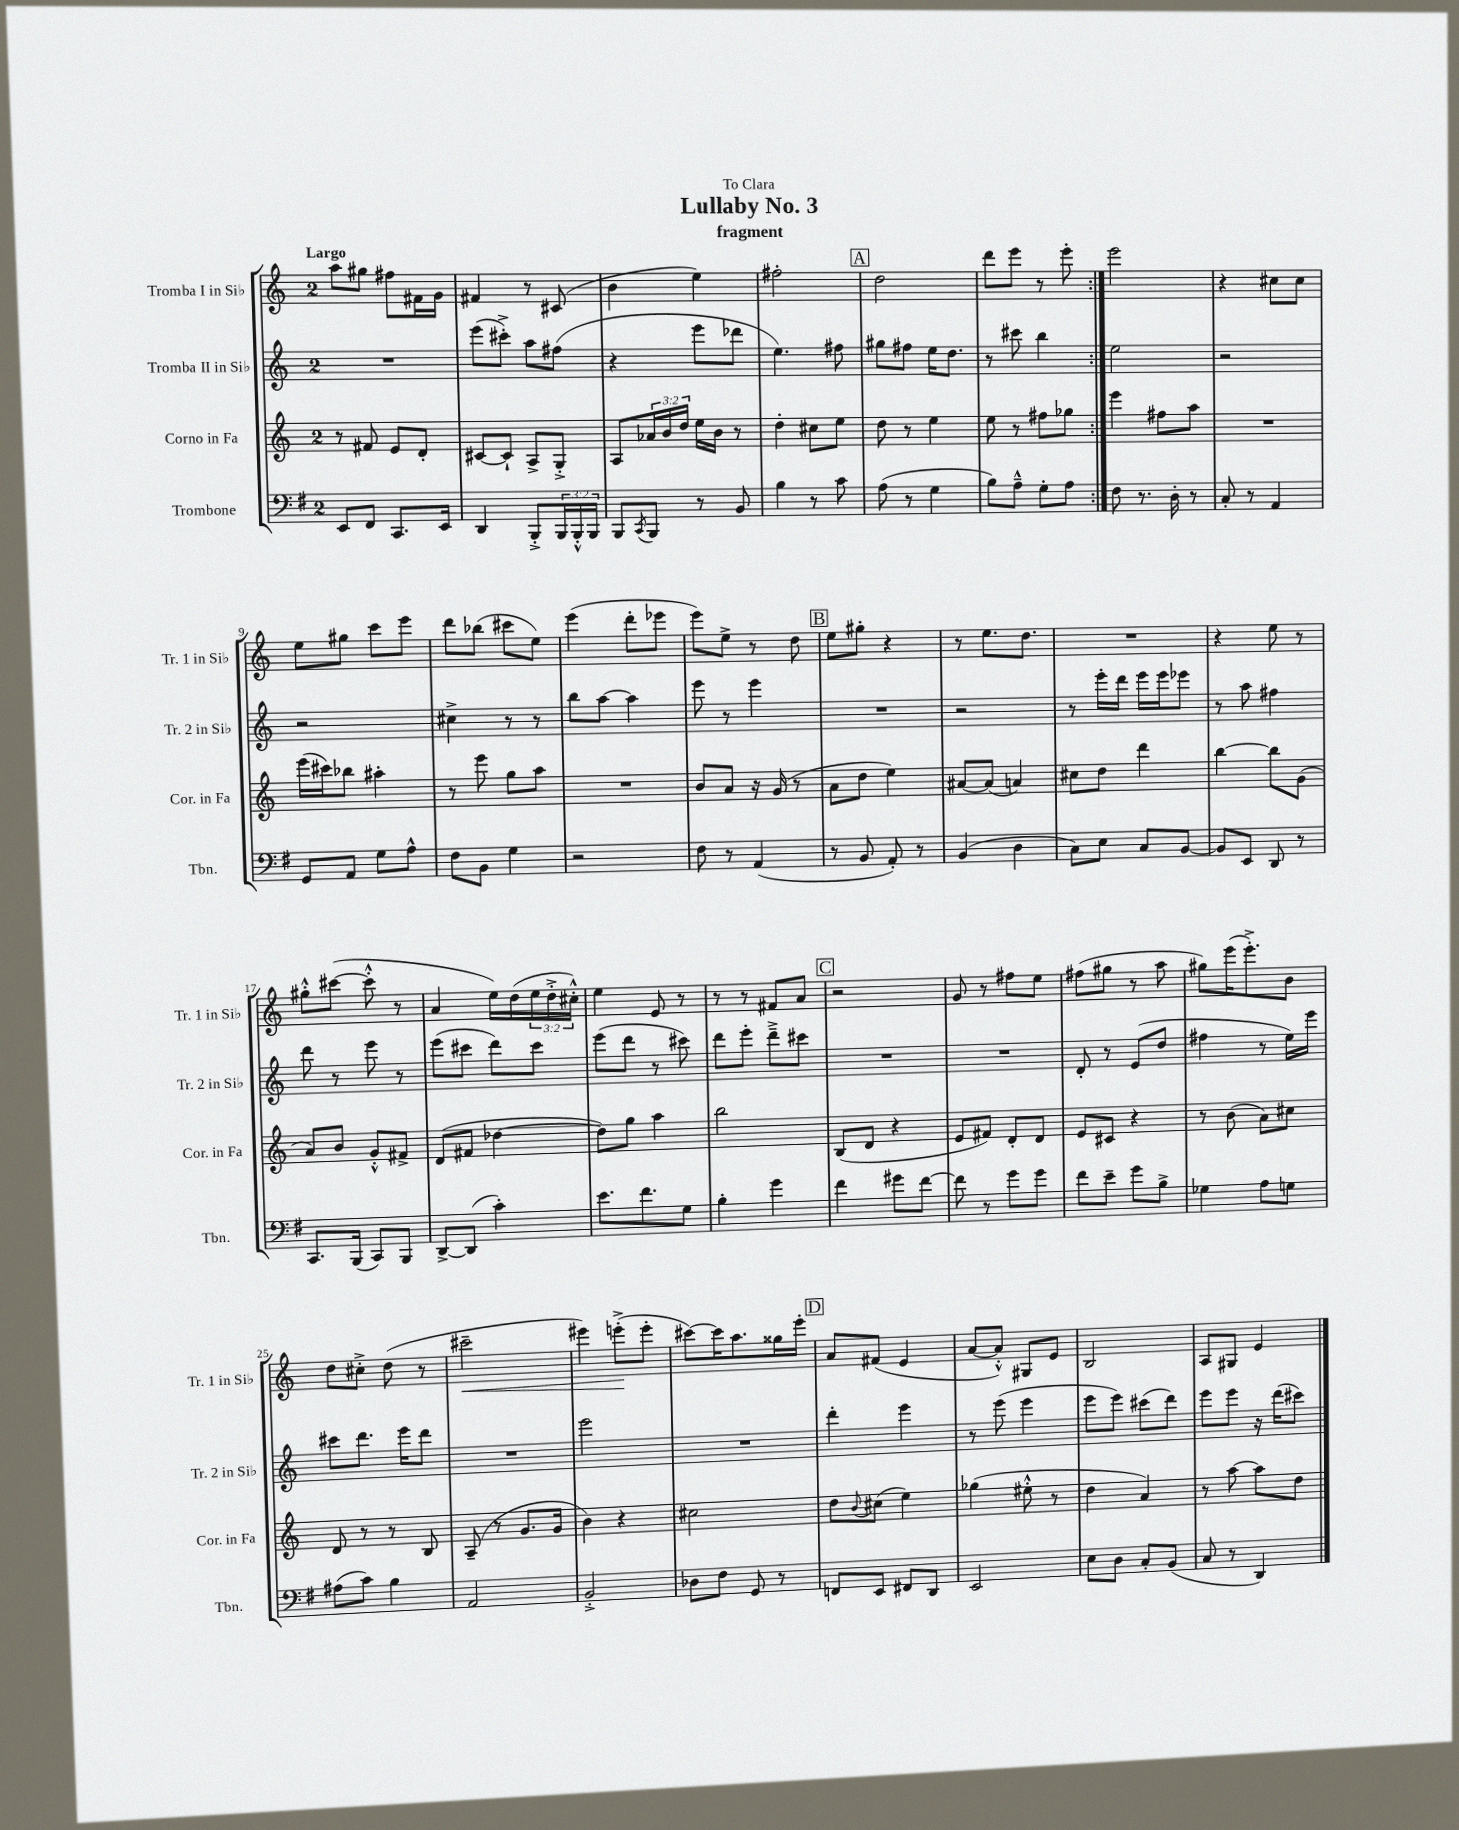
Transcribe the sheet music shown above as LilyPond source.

\header { title = "Lullaby No. 3" subtitle = "fragment" dedication = "To Clara" }
<<
\new StaffGroup <<
\new Staff = "s0" \with { instrumentName = "Tromba I in Sib" shortInstrumentName = "Tr. 1 in Sib" } {
    \clef treble \key c \major \once \override Staff.TimeSignature.style = #'single-digit \time 2/4 \override Staff.TupletNumber.text = #tuplet-number::calc-fraction-text \tempo "Largo"
    \repeat volta 2 { a''8 gis''8 fis''8 fis'16 g'16 |
    fis'4 r8 cis'8( |
    b'4 e''4) |
    fis''2-. |
    \mark \markup { \box "A" } d''2 |
    d'''8 e'''8 r8 e'''8-. | }
    e'''2 |
    r4 cis''8 cis''8 |
    e''8 gis''8 c'''8 e'''8 |
    d'''8 bes''8( cis'''8 e''8) |
    e'''4( d'''8-. ees'''8 |
    e'''8) e''8-> r8 d''8 |
    \mark \markup { \box "B" } e''8 gis''8-. r4 |
    r8 e''8. d''8. |
    R2 |
    r4 e''8 r8 |
    gis''8-.-^ cis'''8~( cis'''8-.-^ r8 |
    a'4 e''16) d''16( \tuplet 3/2 { e''16 d''16-.-> cis''16-.-^) } |
    e''4 e'8 r8 |
    r8 r8 fis'8 a'8 |
    \mark \markup { \box "C" } r2 |
    g'8 r8 fis''8 e''8 |
    fis''8( gis''8 r8 a''8 |
    gis''8) e'''16( e'''8.-.->) b'8 |
    d''8 cis''8-.-> d''8( r8 |
    cis'''2--\< |
    eis'''4) e'''8-.->\!( e'''8-. |
    cis'''8~) cis'''16 a''8. gisis''16 e'''16-. |
    \mark \markup { \box "D" } a'8 fis'8( e'4 |
    a'8~ a'8-.-^) gis8 e'8 |
    b2 |
    a8 gis8 e'4 \bar "|." |
}
\new Staff = "s1" \with { instrumentName = "Tromba II in Sib" shortInstrumentName = "Tr. 2 in Sib" } {
    \clef treble \key c \major \once \override Staff.TimeSignature.style = #'single-digit \time 2/4
    \repeat volta 2 { R2 |
    e'''8( cis'''8-.->) a''8 fis''8( |
    r4 e'''8 des'''8 |
    e''4.) fis''8 |
    \mark \markup { \box "A" } gis''8 fis''8 e''16 d''8. |
    r8 cis'''8 b''4 | }
    e''2 |
    r2 |
    r2 |
    cis''4-> r8 r8 |
    b''8 a''8~ a''4 |
    e'''8 r8 e'''4 |
    \mark \markup { \box "B" } R2 |
    r2 |
    r8 e'''16-. d'''16 e'''16 e'''16 ees'''8 |
    r8 a''8 fis''4 |
    d'''8 r8 e'''8 r8 |
    e'''8( cis'''8 d'''8) cis'''8 |
    e'''8( d'''8 r8 cis'''8) |
    d'''8 e'''8-. d'''8---> cis'''8 |
    \mark \markup { \box "C" } R2 |
    R2 |
    d'8-. r8 e'8( d''8 |
    fis''4 r8 e''16) e'''16 |
    cis'''8 d'''8. e'''16 d'''8 |
    R2 |
    e'''2 |
    R2 |
    \mark \markup { \box "D" } d'''4-. e'''4 |
    r8 e'''8( e'''4 |
    e'''8 e'''8) cis'''8( d'''8) |
    e'''8 e'''8 r16 d'''16( cis'''8) \bar "|." |
}
\new Staff = "s2" \with { instrumentName = "Corno in Fa" shortInstrumentName = "Cor. in Fa" } {
    \clef treble \key c \major \once \override Staff.TimeSignature.style = #'single-digit \time 2/4 \override Staff.TupletNumber.text = #tuplet-number::calc-fraction-text
    \repeat volta 2 { r8 fis'8 e'8 d'8-. |
    cis'8~ cis'8-! a8-> g8-.-> |
    a8 \tuplet 3/2 { aes'16 b'16 d''16 } e''16 b'16 r8 |
    d''4-. cis''8 e''8 |
    \mark \markup { \box "A" } d''8 r8 e''4 |
    e''8 r8 fis''8 ges''8 | }
    e'''4 fis''8 a''8 |
    R2 |
    e'''16( cis'''16) bes''8 ais''4-. |
    r8 e'''8 g''8 a''8 |
    R2 |
    b'8 a'8 r16 g'16( r8 |
    \mark \markup { \box "B" } a'8 d''8 e''4) |
    ais'8~ ais'8( a'4) |
    cis''8 d''8 d'''4 |
    b''4~ b''8 g'8( |
    a'8) b'8 g'8-.-^ fis'8-> |
    d'8( fis'8 des''4~ |
    des''8) g''8 a''4 |
    b''2 |
    \mark \markup { \box "C" } b8( d'8 r4 |
    e'8 fis'8) d'8-. d'8 |
    e'8 cis'8 r4 |
    r8 b'8( a'8) cis''8 |
    d'8 r8 r8 b8 |
    a8--( r8 g'8. g'16 |
    b'4) r4 |
    cis''2 |
    \mark \markup { \box "D" } d''8 \appoggiatura { b'8 } cis''8( e''4) |
    ges''4( eis''8-.-^ r8 |
    d''4 a'4) |
    r8 a''8~ a''8 d''8 \bar "|." |
}
\new Staff = "s3" \with { instrumentName = "Trombone" shortInstrumentName = "Tbn." } {
    \clef bass \key g \major \once \override Staff.TimeSignature.style = #'single-digit \time 2/4 \override Staff.TupletNumber.text = #tuplet-number::calc-fraction-text
    \repeat volta 2 { e,8 fis,8 c,8. e,16 |
    d,4 b,,8-.-> \tuplet 3/2 { b,,16 b,,16-.-^ b,,16 } |
    b,,8 \acciaccatura { c,8 } b,,8 r8 b,8 |
    b4 r8 c'8 |
    \mark \markup { \box "A" } a8( r8 g4 |
    b8) a8---^ g8-. a8 | }
    fis8 r8. d16-. r8 |
    c8-. r8 a,4 |
    g,8 a,8 g8 a8-^ |
    fis8 b,8 g4 |
    r2 |
    fis8 r8 a,4( |
    \mark \markup { \box "B" } r8 b,8 a,8-.) r8 |
    b,4( d4 |
    c8) e8 c8 b,8~ |
    b,8 e,8 d,8 r8 |
    c,8. b,,16( c,8) b,,8 |
    d,8~-> d,8( c'4-.) |
    e'8. fis'8. g8 |
    b4-. g'4 |
    \mark \markup { \box "C" } fis'4 gis'8 fis'8~ |
    fis'8 r8 g'8 g'8 |
    fis'8 e'8-- g'8 b8-> |
    ges4 a8 g8 |
    ais8( c'8) b4 |
    a,2 |
    b,2-.-> |
    des8 fis8 g,8 r8 |
    \mark \markup { \box "D" } f,8 e,8 fis,8 d,8 |
    e,2 |
    e8 d8 c8-. b,8( |
    c8 r8 d,4) \bar "|." |
}
>>
>>
